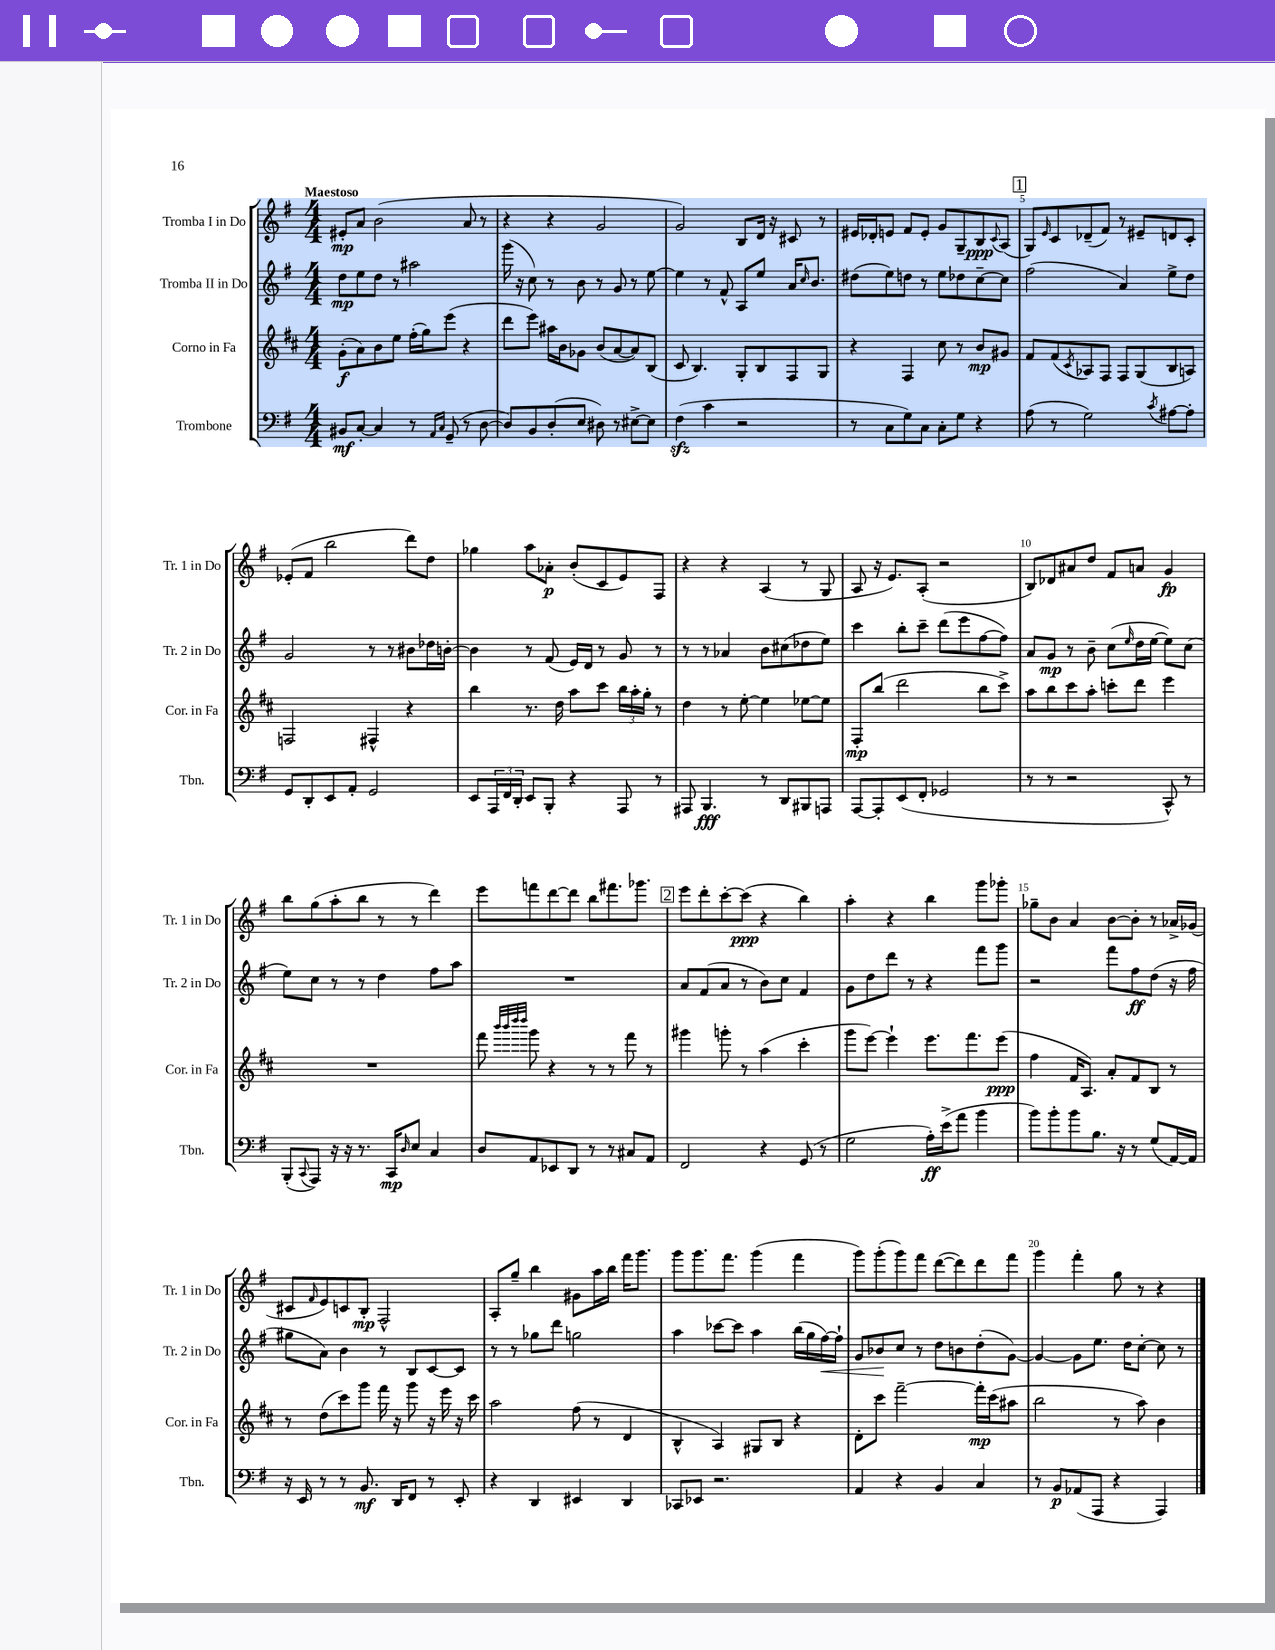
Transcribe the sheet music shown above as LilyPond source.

<<
\new StaffGroup <<
\new Staff = "s0" \with { instrumentName = "Tromba I in Do" shortInstrumentName = "Tr. 1 in Do" } {
    \clef treble \key g \major \numericTimeSignature \time 4/4 \tempo "Maestoso"
    eis'8-.\mp a'8 b'2( a'8 r8 |
    r4 r4 g'2 |
    g'2) b8 d'16 r16 cis'8 r8 |
    eis'16 des'16-. e'8 fis'8 e'8-. g'8 g8-- b8\ppp \appoggiatura { c'8 } a8( |
    \mark \markup { \box "1" } g8) \grace { e'16 } c'8 des'8--( fis'8) r8 eis'8-- d'8 c'8-. |
    ees'8-.( fis'8 b''2 d'''8) d''8 |
    ges''4 a''8 aes'8-.\p b'8-.( c'8 e'8) fis8 |
    r4 r4 a4( r8 g8 |
    a8 r16 e'8.) a8-.( r2 |
    b8) des'8 ais'8 d''8 fis'8 a'8 g'4\fp |
    b''8 g''8( a''8-. b''8 r8 r8 d'''4) |
    e'''8 f'''8 d'''8~ d'''8 b''8 fis'''8. ges'''8. |
    \mark \markup { \box "2" } e'''8 d'''8-. c'''8~-. c'''8\ppp( r4 b''4) |
    a''4-. r4 b''4 g'''8 ges'''8-. |
    ges''8-- b'8 a'4 b'8~ b'8-. r8 aes'16-> ges'16( |
    cis'8 \grace { fis'16 } e'8) c'8 b8-.\mp fis2-^ |
    a8-. g''8-- b''4 gis'8 a''16 b''16 fis'''16 g'''8. |
    g'''8 g'''8. fis'''8. g'''4( fis'''4 |
    g'''8) g'''8-.( g'''8) fis'''8 d'''8~( d'''8) d'''8 fis'''8 |
    g'''4 fis'''4-. g''8 r8 r4 \bar "|." |
}
\new Staff = "s1" \with { instrumentName = "Tromba II in Do" shortInstrumentName = "Tr. 2 in Do" } {
    \clef treble \key g \major \numericTimeSignature \time 4/4
    d''8\mp e''8 d''8 r8 ais''2 |
    g'''16( r16 c''8) r8 b'8 r8 g'8 r8 e''8~ |
    e''4 r8 fis'8-^ a8 e''8 a'16 \grace { c''16 } b'8. |
    dis''8( e''8) d''8 r8 e''8 des''8 c''8~-- c''8 |
    \mark \markup { \box "1" } fis''2( a'4) e''8-> d''8 |
    g'2 r8 r8 bis'8 des''16 b'16~-. |
    b'4 r8 fis'8( e'16) d'16 r8 g'8 r8 |
    r8 r8 aes'4 b'8 cis''8( des''8 e''8) |
    c'''4 b''8-. c'''8-- d'''8( e'''8 fis''8~ fis''8) |
    a'8 g'8\mp r8 b'8-- c''8( \grace { e''16 } d''16 e''16~ e''8) c''8( |
    e''8) c''8 r8 r8 d''4 fis''8 a''8 |
    R1 |
    \mark \markup { \box "2" } a'8 fis'8( a'8 r8 b'8) c''8 fis'4 |
    g'8 d''8 d'''8 r8 r4 fis'''8 g'''8 |
    r2 fis'''8 fis''8\ff d''8( r16 fis''16 |
    gis''8 a'8) b'4 r8 b8 c'8~ c'8 |
    r8 r8 ges''8 d'''8 g''2 |
    a''4 ces'''8~ ces'''8 a''4 b''16( g''16 fis''16~\<) fis''16-! |
    g'8 bes'8\! c''8 r8 d''8 b'8 d''8-.( g'8~) |
    g'4~ g'8 e''8. d''16 c''8~-. c''8 r8 \bar "|." |
}
\new Staff = "s2" \with { instrumentName = "Corno in Fa" shortInstrumentName = "Cor. in Fa" } {
    \clef treble \key d \major \numericTimeSignature \time 4/4
    g'8-.\f( a'8) b'8 e''8 fis''16-.( g''16) e'''8( r4 |
    d'''8 e'''8) ais''16 b'16 ges'8 b'8( a'8~ a'8) b8( |
    cis'8 b4.) g8-. b8 fis8 g8 |
    r4 fis4 cis''8 r8 b'8\mp gis'8 |
    \mark \markup { \box "1" } fis'8 fis'8( \acciaccatura { cis'8 } aes8) fis8 fis8 g8( b8 a8) |
    f2 fis4-^ r4 |
    b''4 r8. d''16 a''8 cis'''8 \tuplet 3/2 { b''16 a''16-. g''16-. } r8 |
    d''4 r8 e''8~-. e''4 ees''8~ ees''8 |
    fis8-.\mp b''8( d'''2 b''8 cis'''8->) |
    a''8 b''8 cis'''8 a''8-. c'''8-. d'''8 e'''4 |
    R1 |
    fis'''8 \grace { b'''32 b'''32 d''''32 d''''32 } g'''8 r4 r8 r8 fis'''8 r8 |
    \mark \markup { \box "2" } gis'''4 g'''8-. r8 a''4( cis'''4-. |
    g'''8 e'''8~) e'''4-! e'''8. fis'''8. e'''8\ppp( |
    fis''4 fis'16 a8.) a'8-. fis'8 b8 r8 |
    r8 d''8( cis'''8) g'''8 fis'''16 r16 g'''8 r16 e'''16 r16 cis'''16 |
    a''2 fis''8( r8 d'4 |
    b4-^ a4) gis8 b8 r4 |
    d'8-. cis'''8 fis'''2~-- fis'''16-.\mp cis'''16( ais''8 |
    b''2 r8 a''8) b'4 \bar "|." |
}
\new Staff = "s3" \with { instrumentName = "Trombone" shortInstrumentName = "Tbn." } {
    \clef bass \key g \major \numericTimeSignature \time 4/4
    bis,8\mf c8~-. c4 r8 \grace { a,16 c16 } g,8--( r8 d8~ |
    d8) b,8 d8-.( e8 dis8) r8 eis8~-> eis8 |
    fis4\sfz( c'4 r2 |
    r8 c8 g8) c8 c8-. g8 r4 |
    \mark \markup { \box "1" } a8( r8 g2) \acciaccatura { c'8 } ais8~ ais8-. |
    g,8 d,8-. e,8 a,8-. g,2 |
    e,8 \tuplet 3/2 { a,,16 fis,16 d,16-. } e,8 b,,8-. r4 a,,8 r8 |
    ais,,8 b,,4.\fff r8 d,8 bis,,8 a,,8 |
    a,,8~ a,,8-. e,8( fis,8-. ges,2 |
    r8 r8 r2 c,8-^) r8 |
    b,,8-.( \appoggiatura { c,8 } a,,8) r16 r16 r8. c,16\mp \grace { d16 } e8 c4 |
    d8 a,8 ees,8 d,8 r8 r8 cis8 a,8 |
    \mark \markup { \box "2" } fis,2 r4 g,8( r8 |
    g2 a16-.\ff) e'16->( a'8 b'4 |
    b'8) b'8-. b'8 b8. r16 r8 g8( a,16~) a,16 |
    r16 e,16 r8 r8 b,8.\mf d,16 fis,8 r8 e,8-. |
    r4 d,4 eis,4 d,4 |
    ces,8 ees,8 r2. |
    a,4 r4 b,4 c4 |
    r8 b,8\p aes,8( a,,8 r4 a,,4) \bar "|." |
}
>>
>>
\layout { \context { \Score \override BarNumber.break-visibility = ##(#f #t #t) barNumberVisibility = #(every-nth-bar-number-visible 5) } }
